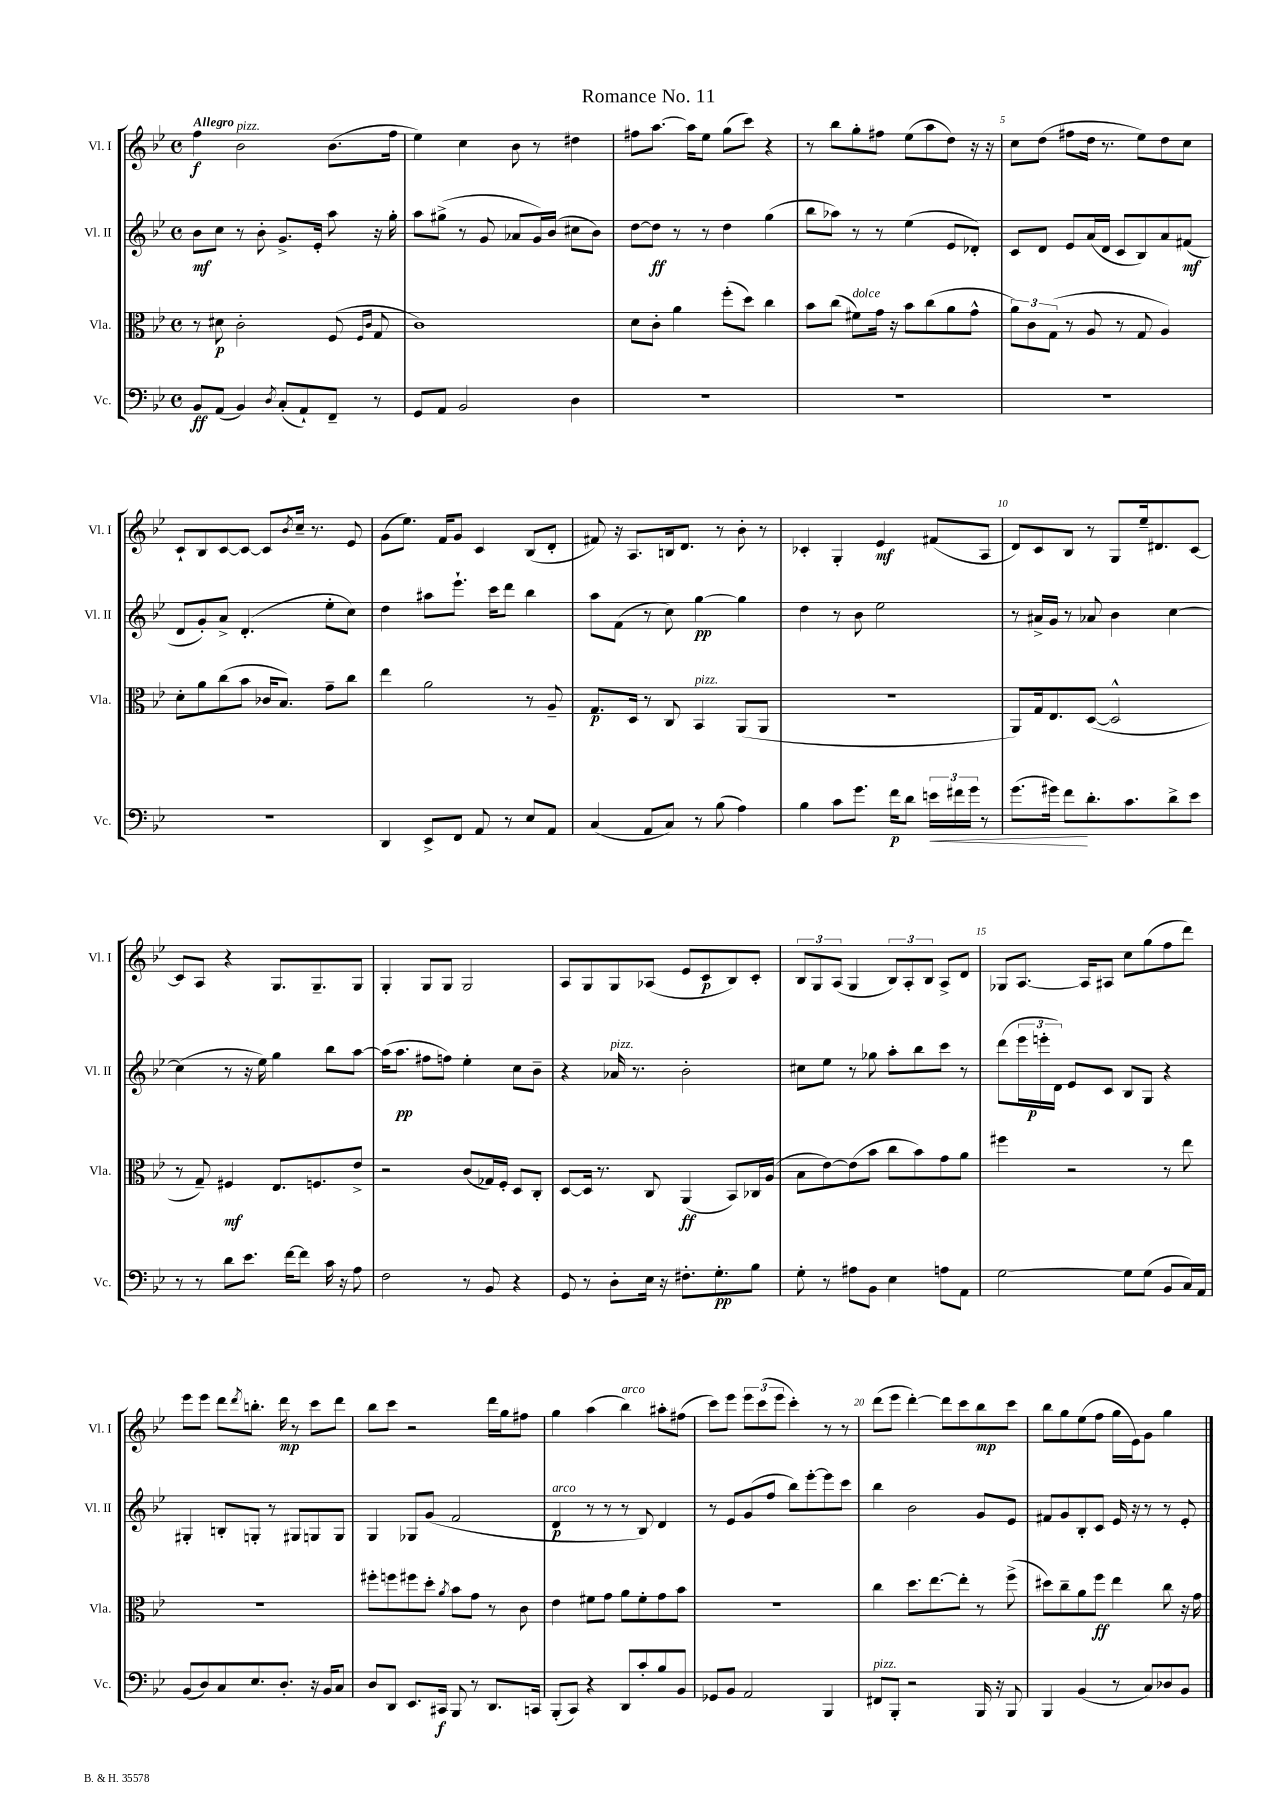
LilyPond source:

\header { title = "Romance No. 11" }
<<
\new StaffGroup <<
\new Staff = "s0" \with { instrumentName = "Vl. I" shortInstrumentName = "Vl. I" } {
    \clef treble \key bes \major \defaultTimeSignature \time 4/4 \tempo "Allegro"
    f''4\f bes'2^\markup { \italic "pizz." } bes'8.( f''16 |
    ees''4) c''4 bes'8 r8 dis''4 |
    fis''8 a''8.~ a''16 ees''8 g''8( c'''8) r4 |
    r8 bes''8 g''8-. fis''8 ees''8( a''8 d''8) r16 r16 |
    c''8 d''8( fis''8 d''16 r8. ees''8) d''8 c''8 |
    c'8-! bes8 c'8~ c'8~ c'8 \acciaccatura { bes'8 } c''16-- r8. ees'8 |
    g'8( ees''8.) f'16 g'8 c'4 bes8( d'8-. |
    fis'8) r16 a8. b16 d'8. r8 bes'8-. r8 |
    ces'4-. g4-. ees'4\mf fis'8( a8 |
    d'8) c'8 bes8 r8 g8 ees''16-- dis'8. c'8~ |
    c'8 a8 r4 g8. g8.-- g8 |
    g4-. g8 g8 g2 |
    a8 g8 g8 aes8( ees'8 c'8\p bes8) c'8-. |
    \tuplet 3/2 { bes8 g8 a8( } g4 \tuplet 3/2 { bes8) a8-. bes8 } a8-> d'8 |
    ges8 a8.~ a16 ais8 c''8 g''8( f''8 d'''8) |
    ees'''8 ees'''8 d'''8 \acciaccatura { d'''8 } b''8.-. d'''16\mp r8 c'''8 d'''8 |
    bes''8 c'''8 r2 d'''16 g''16 fis''8 |
    g''4 a''4( bes''4^\markup { \italic "arco" }) ais''8-. fis''8( |
    c'''8) ees'''8 \tuplet 3/2 { ees'''8 c'''8( ees'''8 } c'''4-.) r8 r8 |
    d'''8( ees'''8 d'''4~-.) d'''8 c'''8 bes''8\mp c'''8 |
    bes''8 g''8 ees''8( f''8 g''16 ees'16) g'8 g''4 \bar "|." |
}
\new Staff = "s1" \with { instrumentName = "Vl. II" shortInstrumentName = "Vl. II" } {
    \clef treble \key bes \major \defaultTimeSignature \time 4/4
    bes'8\mf c''8 r8 bes'8-. g'8.-> ees'16-. a''8 r16 g''16-. |
    a''8 gis''8->( r8 g'8 aes'8 g'16) bes'16( cis''8 bes'8) |
    d''8~ d''8\ff r8 r8 d''4 g''4( |
    bes''8 aes''8) r8 r8 ees''4( ees'8 des'8-.) |
    c'8 d'8 ees'8 a'16( d'16 c'8 bes8) a'8 fis'8\mf( |
    d'8 g'8-.) a'8-> d'4.-.( ees''8-. c''8) |
    d''4 ais''8 ees'''8.-! c'''16 d'''8 bes''4 |
    a''8 f'8( r8 c''8) g''4~\pp g''4 |
    d''4 r8 bes'8 ees''2 |
    r8 ais'16-> g'16 r8 aes'8 bes'4 c''4~ |
    c''4( r8 r16 ees''16) g''4 bes''8 a''8~ |
    a''16( a''8.\pp fis''8 f''8) ees''4-. c''8 bes'8-- |
    r4 aes'16^\markup { \italic "pizz." } r8. bes'2-. |
    cis''8 ees''8 r8 ges''8 a''8-. bes''8 c'''8 r8 |
    d'''8( \tuplet 3/2 { ees'''16 e'''16-.\p d'16) } ees'8 c'8 bes8 g8 r4 |
    gis4-. b8-. g8-. r8 gis8 g8 g8 |
    g4 ges8 g'8( f'2 |
    d'4\p^\markup { \italic "arco" } r8 r8 r8 bes8) d'4 |
    r8 ees'8 g'8( f''8 bes''8) ees'''8~-. ees'''8 c'''8 |
    bes''4 bes'2 g'8 ees'8 |
    fis'8 g'8 bes8-. c'8 ees'16 r16 r8 r8 ees'8-. \bar "|." |
}
\new Staff = "s2" \with { instrumentName = "Vla." shortInstrumentName = "Vla." } {
    \clef alto \key bes \major \defaultTimeSignature \time 4/4
    r8 dis'8\p c'2-. f8( \grace { f16 c'16 } g8 |
    c'1) |
    d'8 c'8-. a'4 f''8-.( d''8) c''4 |
    bes'8 c''8( fis'8^\markup { \italic "dolce" }) g'16 r16 bes'8 c''8( a'8 g'8-^ |
    \tuplet 3/2 { a'8) c'8 g8( } r8 a8 r8 g8 a4) |
    d'8-. a'8 c''8( bes'8 ces'16 bes8.) g'8-- c''8 |
    ees''4 a'2 r8 a8-- |
    g8.\p d16 r8 c8 bes,4^\markup { \italic "pizz." } a,8( a,8 |
    R1 |
    a,8) g16 ees8. d8~( d2-^ |
    r8 g8--) fis4\mf ees8. f8. ees'8-> |
    r2 c'8( ges16) f16-. d8 c8-. |
    d8~ d16 r8. c8 a,4\ff( bes,8) ces16 a16( |
    bes8 ees'8~) ees'8( bes'8 c''8 bes'8) g'8 a'8 |
    fis''4 r2 r8 ees''8 |
    R1 |
    fis''8-. f''8 fis''8 d''8-. \acciaccatura { a'8 } bes'8 g'8 r8 c'8 |
    ees'4 fis'8 g'8 a'8 fis'8-. g'8 bes'8 |
    R1 |
    c''4 d''8. ees''8.~ ees''8-. r8 f''8->( |
    dis''8) c''8-- a'8 f''8\ff ees''4 c''8 r16 g'16 \bar "|." |
}
\new Staff = "s3" \with { instrumentName = "Vc." shortInstrumentName = "Vc." } {
    \clef bass \key bes \major \defaultTimeSignature \time 4/4
    bes,8\ff a,8( bes,4) \acciaccatura { d8 } c8-.( a,8-!) f,8-- r8 |
    g,8 a,8 bes,2 d4 |
    R1 |
    R1 |
    R1 |
    R1 |
    d,4 ees,8-> f,8 a,8 r8 ees8 a,8 |
    c4( a,8 c8) r8 bes8( a4) |
    bes4 c'8 g'8. f'16\p d'8 \tuplet 3/2 { e'16\< fis'16 g'16 } r8 |
    g'8.( gis'16) f'8\! d'8.-. c'8. d'8-> ees'8 |
    r8 r8 d'8 ees'8. f'16~ f'8 c'16 r16 a8 |
    f2 r8 bes,8 r4 |
    g,8 r8 d8-. ees16 r16 fis8.-. g8.-.\pp bes8 |
    g8-. r8 ais8 bes,8 ees4 a8 a,8 |
    g2~ g8 g8( bes,8 c16) a,16 |
    bes,8( d8) c8 ees8. d8.-. r16 bes,16 c8 |
    d8 d,8 ees,8. cis,16\f bes,,8 r8 d,8. c,16 |
    bes,,8-.( c,8) r4 d,8 c'8-. bes8 bes,8 |
    ges,8 bes,8 a,2 bes,,4 |
    fis,8^\markup { \italic "pizz." } bes,,8-. r2 bes,,16 r16 bes,,8 |
    bes,,4 bes,4( r8 c8) des8 bes,8 \bar "|." |
}
>>
>>
\layout { \context { \Score \override BarNumber.break-visibility = ##(#f #t #t) barNumberVisibility = #(every-nth-bar-number-visible 5) } }
